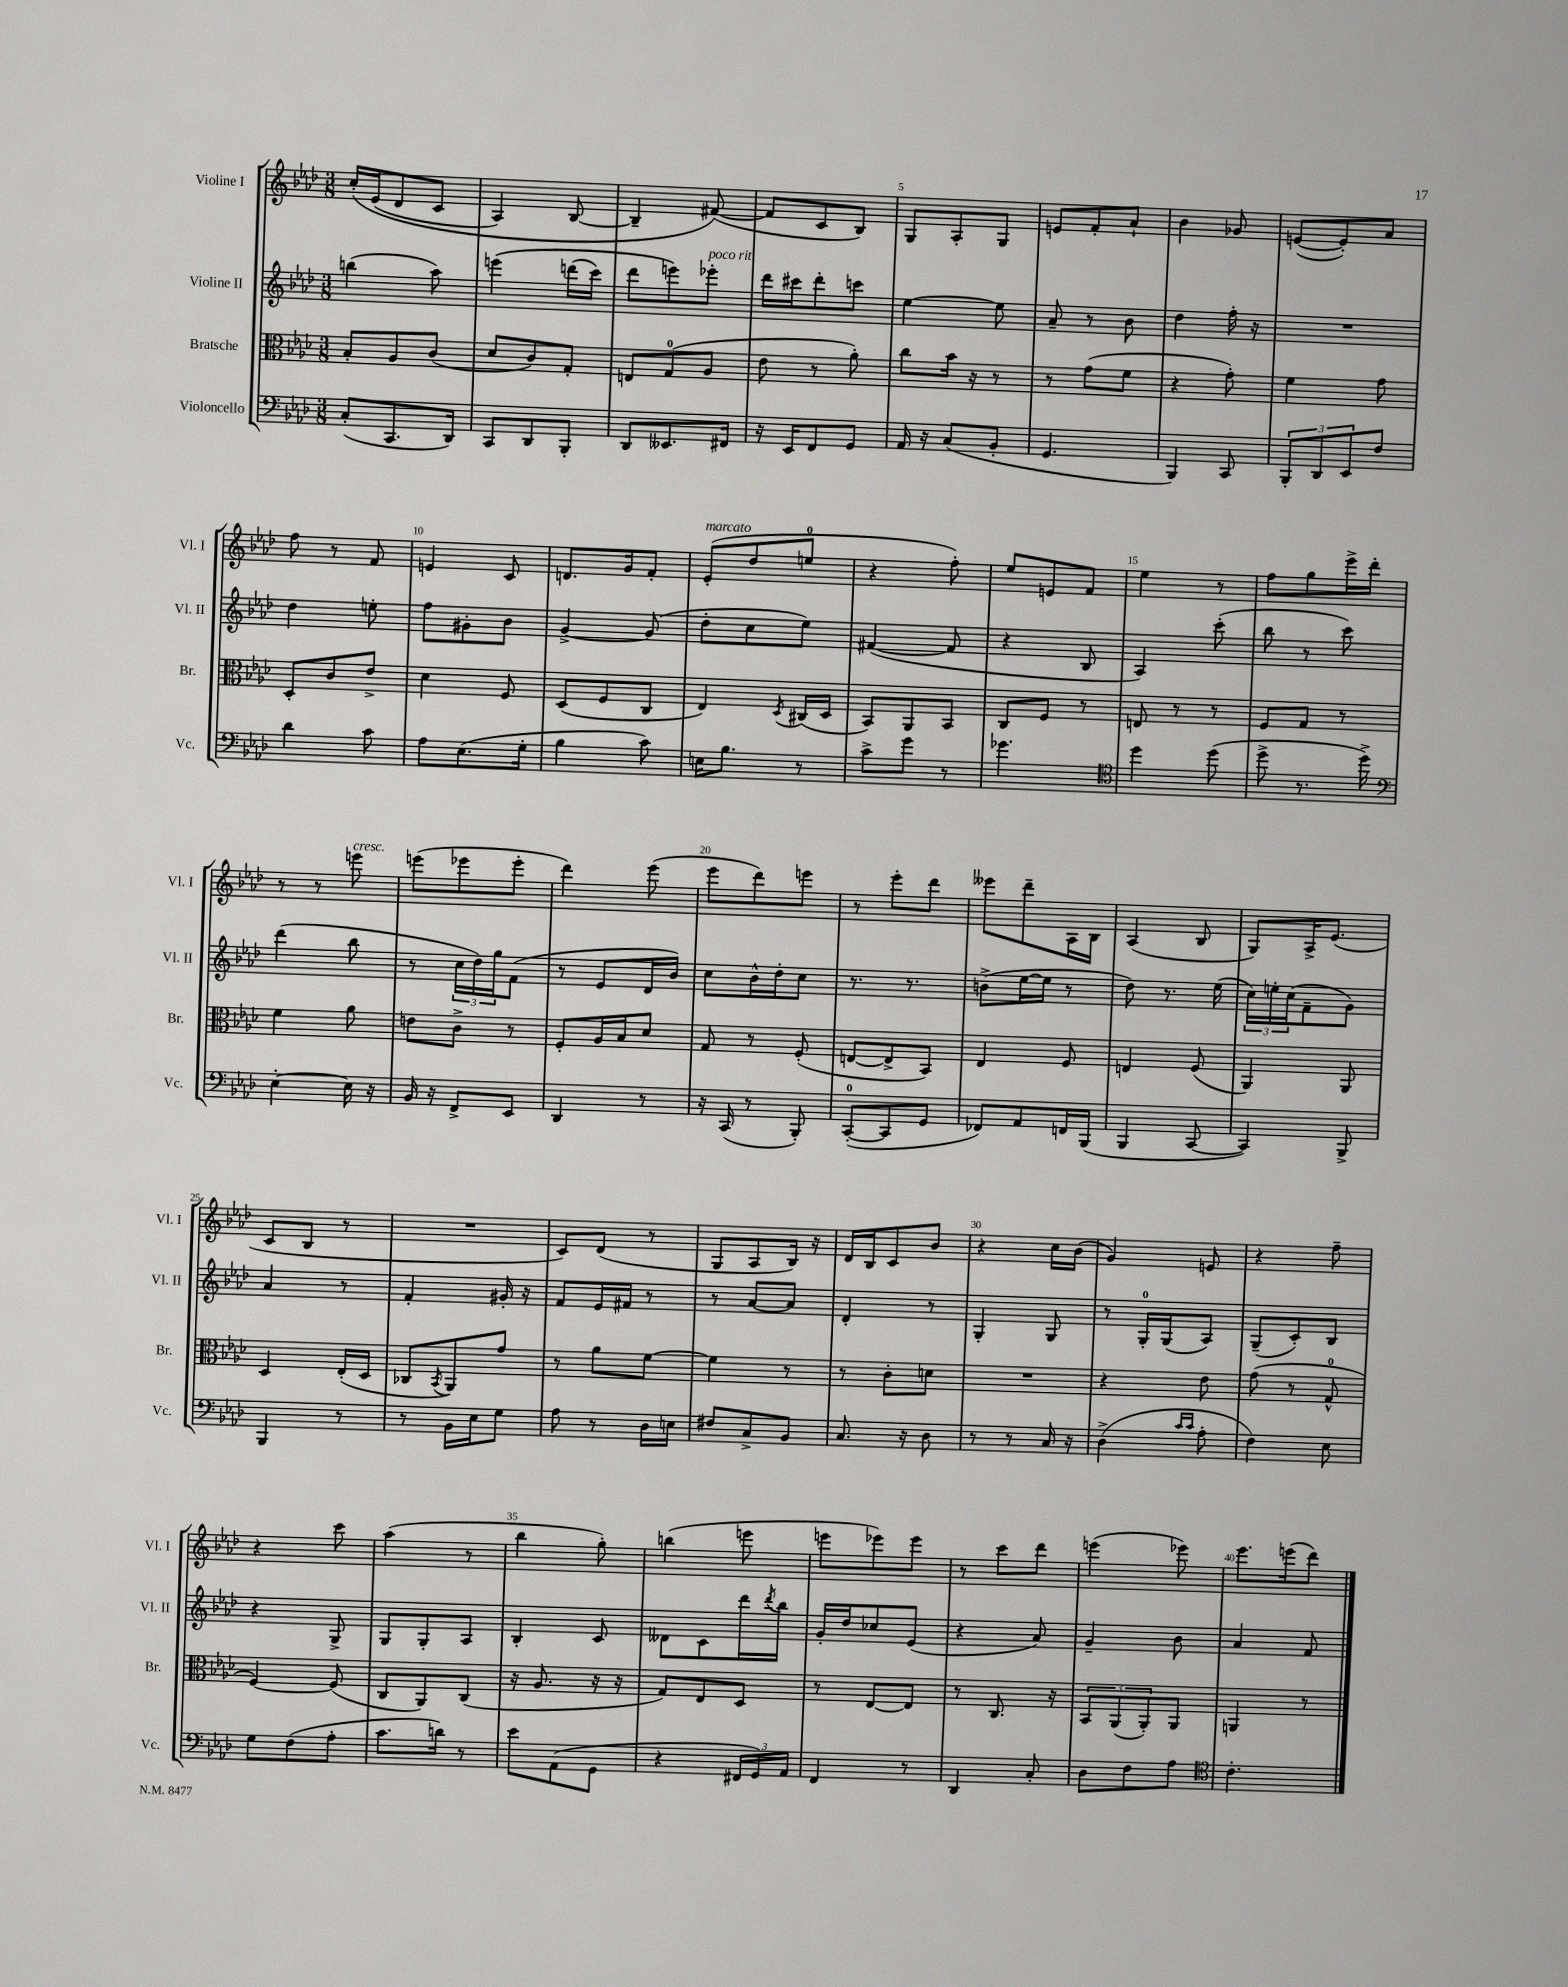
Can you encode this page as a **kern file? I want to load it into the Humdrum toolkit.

**kern	**kern	**kern	**kern
*staff4	*staff3	*staff2	*staff1
*clefF4	*clefC3	*clefG2	*clefG2
*k[b-e-a-d-]	*k[b-e-a-d-]	*k[b-e-a-d-]	*k[b-e-a-d-]
*M3/8	*M3/8	*M3/8	*M3/8
(8C'/L	8B-'/L	(4bb\	&(16cc'/LL
.	.	.	(16e-/J
8.CC/	8A-/	.	8d-/
.	(8c/J	8aa-\)	8c/J
16DD-/Jk)	.	.	.
=	=	=	=
8CC/L	8d-/L	&(4eee\	4A-/)
8DD-/	8c/)	.	.
8BBB-'/J	8G'/J	(16ddd\LL	[8B-/
.	.	16ccc\JJ)	.
=	=	=	=
8DD-/L	8E/L	8ddd-\L	4B-~/]
8.EE--/	(8G/	8eee\&)	.
.	8A-/J	8eee-'\J	([8f#/&)
16FF#/Jk	.	.	.
=	=	=	=
16r	8e-\	16ddd-\LL	8f#/]L
16EE-/LK	.	16ccc#\J	.
8FF/	8r	8ddd-'\	8c/
8GG/J	8a-'\)	8ccc\J	8B-/J)
=	=	=	=
16AA-/	8cc\L	[4ee-\	8G/L
16r	.	.	.
(8C/L	16b-\Jk	.	8A-'/
.	16r	.	.
8BB-'/J	8r	8ee-\]	8G/J
=	=	=	=
4.GG/	8r	8a-~/	8e/L
.	(8g\L	8r	8f'/
.	8f\J	8b-\	8a-`/J
=	=	=	=
4BBB-/)	4r	4dd-\	4b-\
8CC/	8g'\)	16ff'\	8g-/
.	.	16r	.
=	=	=	=
12BBB-'/L	4f\	4.r	([8e/L
12DD-/	.	.	.
.	.	.	8e'/])
12EE-/	.	.	.
8F/J	8g\	.	8a-/J
=	=	=	=
4d-\	8D-'/L	4dd-\	8ff\
.	8c/	.	8r
8c\	8e-^/J	8ee'\	8f/
=	=	=	=
8A-\L	4d-\	8ff\L	4e/
(8.E-\	.	8g#'\	.
.	8F/	8b-\J	8c/
16G'\Jk	.	.	.
=	=	=	=
4B-\	(8D-/L	[4g^/	8.d/L
.	8F/	.	.
.	.	.	16g/k
8c\)	8C/J	(8g/]	8f'/J
=	=	=	=
16E\LK	4E-/)	8dd-'\L	(8e-'/L
8.B-\J	.	.	.
.	.	8cc\	8dd-/
.	8qD-/	.	.
8r	(16C#/LL	8ee-\J)	8ee/J
.	16D-/JJ	.	.
=	=	=	=
8c^\L	8BB-/L)	([4f#/	4r
8g\J	8AA-/	.	.
8r	8BB-/J	8f#/]	8ff'\)
=	=	=	=
4.g-\	8C/L	4r	8ee-/L
.	8F/J	.	8e/
.	8r	8B-/	8f/J
=	=	=	=
*clefC4	*	*	*
4dd-\	8E/	4A-/)	4ee-\
.	8r	.	.
(8dd-\	8r	(8ccc'\	8r
=	=	=	=
8dd-^\	8F/L	8bb-\	8ff\L
8.r	8G/J	8r	8gg\
.	8r	8ccc\)	16eee-^\L
16dd-^\)	.	.	16ddd-'\JJ
=	=	=	=
*clefF4	*	*	*
[4E-'\	4f\	(4ddd-\	8r
.	.	.	8r
16E-\]	8a-\	8bb-\	8eee\
16r	.	.	.
=	=	=	=
16BB-/	8e\L	8r	(8eee\L
16r	.	.	.
8FF^/L	8c^\J	24cc\LL	8eee-\
.	.	24dd-\)	.
.	.	24gg\J	.
8EE-/J	8r	(8f\J	8eee-'\J
=	=	=	=
4DD-/	8F'/L	8r	4ddd-\)
.	16A-/L	8e-/L	.
.	16B-/J	.	.
8r	8d-/J	16d-/L	(8eee-\
.	.	16b-/JJ)	.
=	=	=	=
16r	8G/	8cc\L	8eee-\L
(16CC/	.	.	.
8r	8r	16b-^^\L	8ddd-\)
.	.	16dd-'\J	.
8BBB-'/)	(8F'/	8cc\J	8eee\J
=	=	=	=
([8CC'/L	[8E/L	8.r	8r
8CC/]	8E^/]	.	8eee-'\L
.	.	8.r	.
8GG/J	8BB-/J)	.	8ddd-\J
=	=	=	=
8FF-/L)	4E-/	(8b^\L	8eee--\L
8AA-/	.	[16ee-\L	8ddd-~\
.	.	16ee-\]JJ	.
16FF/L	8F/	8r	16A-\L
(16BBB-/JJ	.	.	16B-\JJ
=	=	=	=
4BBB-/	4E/	8dd-\)	(4A-/
.	.	8.r	.
[8CC/	(8F/	.	8B-/
.	.	(16ee-\	.
=	=	=	=
4CC/])	4AA-/)	24cc\LL)	8G/L)
.	.	24ee'\	.
.	.	(24cc\J	.
.	.	8f~\	16A-^/K
.	.	.	(8.e-/J
8BBB-^/	8AA-/	8g\J)	.
=	=	=	=
4BBB-/	4D-/	4a-/	8c/L
.	.	.	8B-/J
8r	(16E-'/LL	8r	8r
.	16D-/JJ	.	.
=	=	=	=
8r	8C-/L	4f'/	4.r
.	8qBB-/	.	.
16BB-\LL	8AA-/)	.	.
16E-\J	.	.	.
8G\J	8g/J	16g#'/	.
.	.	16r	.
=	=	=	=
8A-\	8r	8f/L	8c/L)
8r	8a-\L	16e-/L	(8d-/J
.	.	16f#/JJ	.
16D-\LL	[8f\J	8r	8r
16E\JJ	.	.	.
=	=	=	=
8F#/L	4f\]	8r	8G/L
8C^/	.	[8a-/L	8A-/
8BB-/J	8r	8a-/]J	16B-/Jk)
.	.	.	16r
=	=	=	=
8.C/	8r	4d-'/	16d-/LL
.	.	.	16B-/J
.	8c'\L	.	8c/
16r	.	.	.
8D-\	8d\J	8r	8b-/J
=	=	=	=
8r	4.r	4G'/	4r
8r	.	.	.
16C/	.	8G/	16cc\LL
16r	.	.	(16b-\JJ
=	=	=	=
(4D-^\	4r	8r	4g/)
.	.	16G'/LL	.
.	.	(16G/J	.
16qqc/LL	.	.	.
16qqc/JJ	.	.	.
8A-'\	8e-\	8A-/J)	8e/
=	=	=	=
4F\)	(8g\	(8G~/L	4r
.	8r	8c'/)	.
8E-\	8G^^/	8B-/J	8ff~\
=	=	=	=
8G\L	[4F/)	4r	4r
(8F\	.	.	.
8A-'\J	(8F/]	8G^/	8ccc\
=	=	=	=
8.c\L	8C/L	8G/L	(4aa-\
.	8AA-/)	8G'/	.
16d\Jk)	.	.	.
8r	(8C/J	8A-/J	8r
=	=	=	=
8e-\L	16r	4B-'/	4bb-\
.	8.A-/	.	.
(8AA-\	.	.	.
8GG\J	16r	8c/	8gg'\)
.	16r	.	.
=	=	=	=
4r	8G/L)	8d--\L	(4bb\
.	8E-/	8c\	.
24FF#/LL	8D-/J	16ddd-\L	8eee\
24GG/)	.	.	.
.	.	8qddd-/	.
.	.	16bb-\JJ	.
24AA-/JJ	.	.	.
=	=	=	=
4FF/	8r	16g'/LL	8eee\L
.	.	16dd-/J	.
.	[8E-/L	8cc-/	8eee-\)
8r	8E-/]J	(8e-/J	8eee-\J
=	=	=	=
4DD-/	8r	4r	8r
.	8.C/	.	8ccc\L
8C'/	.	8a-/)	8ddd-\J
.	16r	.	.
=	=	=	=
8D-\L	12BB-/L	4g~/	(4eee\
.	(12AA-/	.	.
8F\	.	.	.
.	12AA-'/)	.	.
8A-\J	8AA-/J	8b-\	8eee-\)
=	=	=	=
*clefC4	*	*	*
4.c'\	4AA/	4a-/	8.eee-\L
.	.	.	(16eee\k
.	8r	8f/	8ddd-\J)
==	==	==	==
*-	*-	*-	*-
